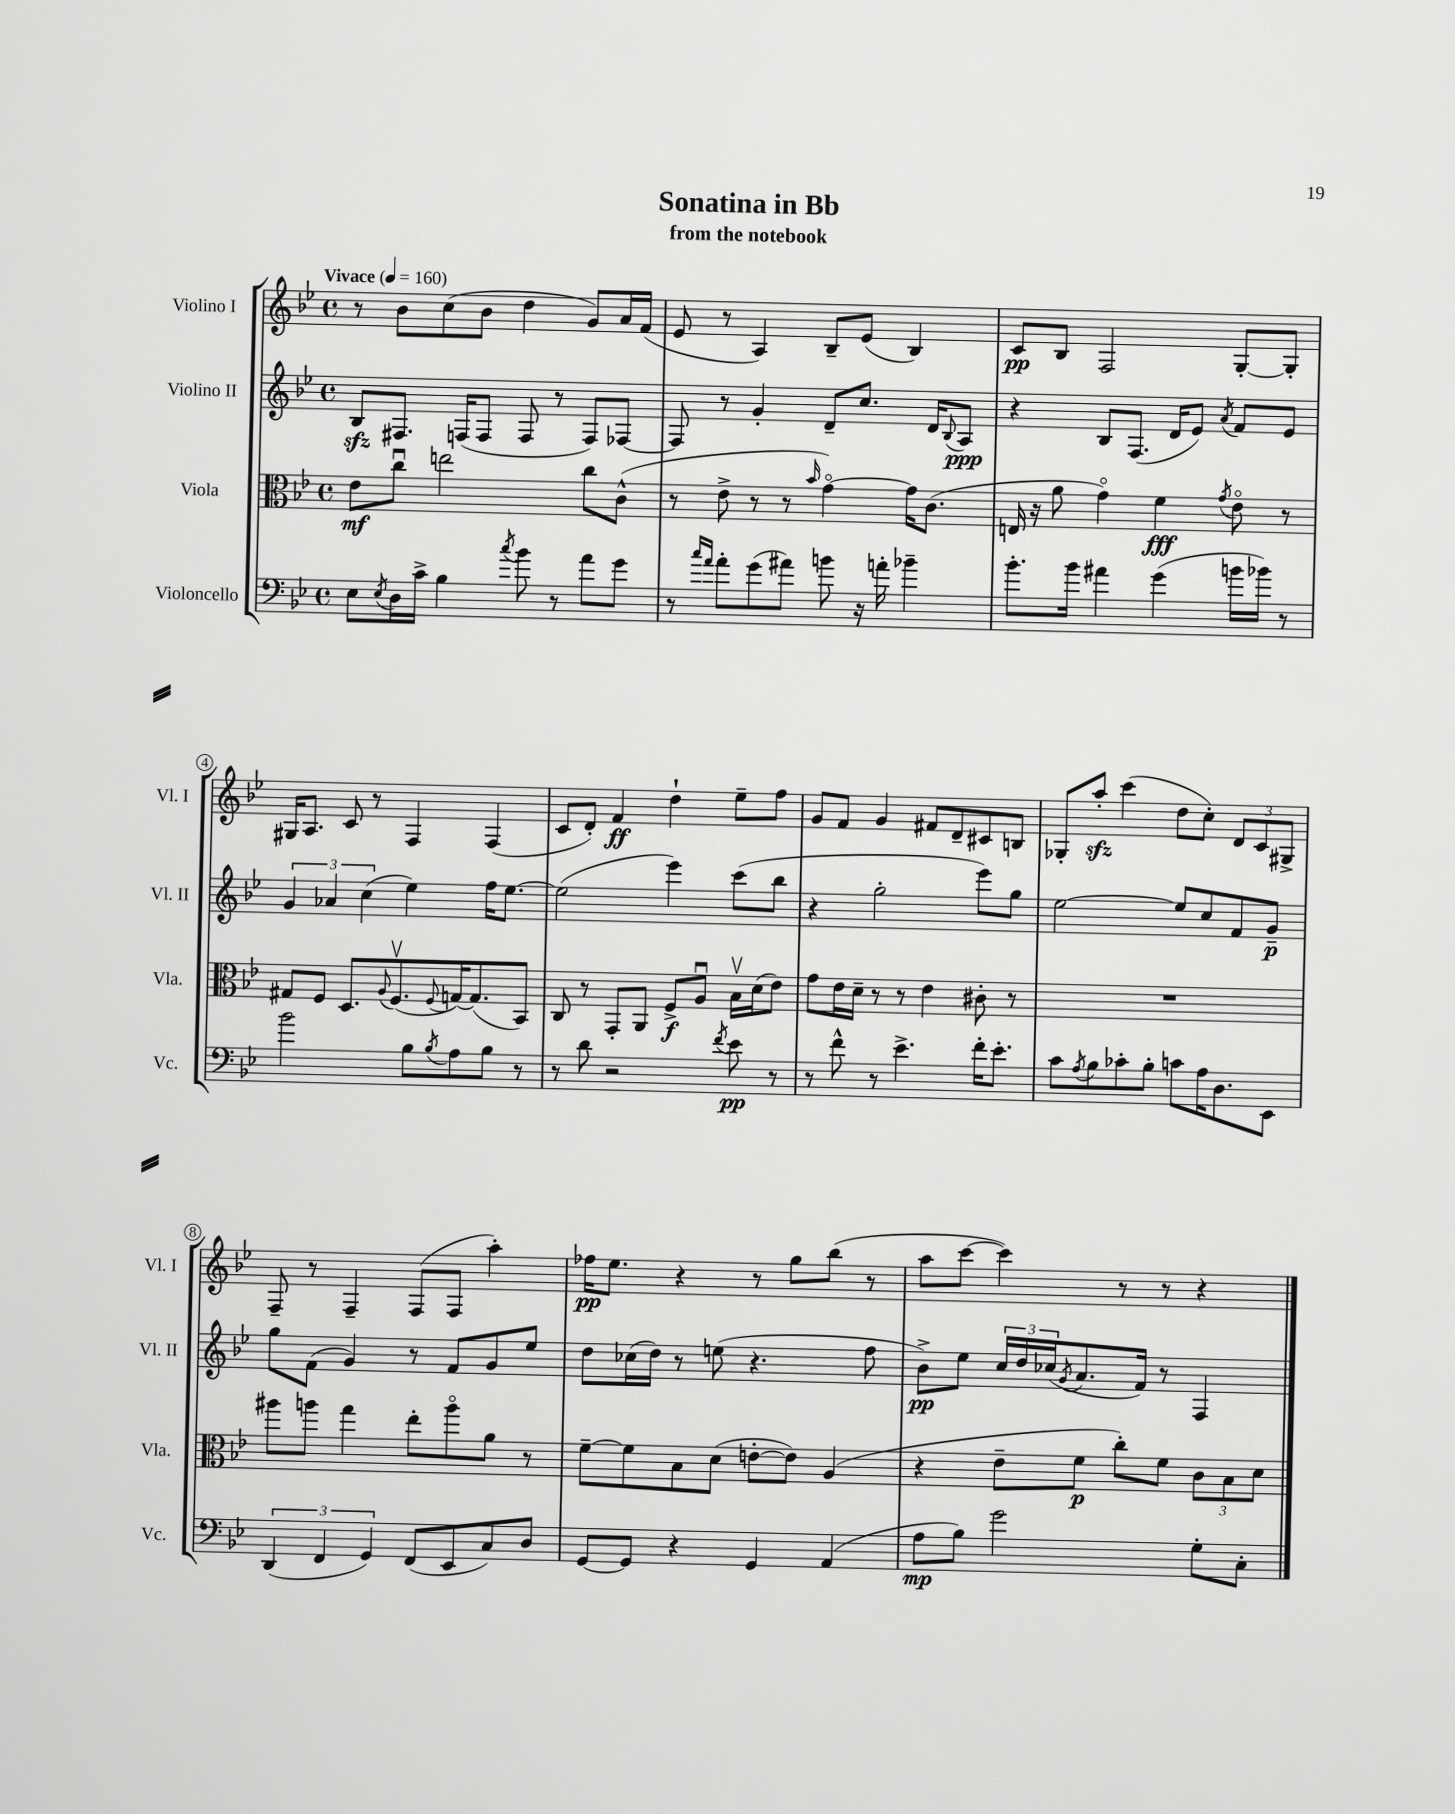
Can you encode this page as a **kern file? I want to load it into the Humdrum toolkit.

**kern	**dynam	**kern	**dynam	**kern	**dynam	**kern	**dynam
*part4	*part4	*part3	*part3	*part2	*part2	*part1	*part1
*staff4	*staff4	*staff3	*staff3	*staff2	*staff2	*staff1	*staff1
*I"Violoncello	*	*I"Viola	*	*I"Violino II	*	*I"Violino I	*
*I'Vc.	*	*I'Vla.	*	*I'Vl. II	*	*I'Vl. I	*
*clefF4	*	*clefC3	*	*clefG2	*	*clefG2	*
*k[b-e-]	*	*k[b-e-]	*	*k[b-e-]	*	*k[b-e-]	*
*M4/4	*	*M4/4	*	*M4/4	*	*M4/4	*
*met(c)	*	*met(c)	*	*met(c)	*	*met(c)	*
*MM160	*	*MM160	*	*MM160	*	*MM160	*
=1	=1	=1	=1	=1	=1	=1	=1
!	!	!	!	!	!	!LO:TX:a:B:t=Vivace	!
8E-\L	.	8e-\L	mf	8B-zz/L	.	8r	.
8qE-/	.	.	.	.	.	.	.
16D\L	.	8ccu\J	.	8.F#X/J	.	8b-\L	.
16c^\JJ	.	.	.	.	.	.	.
4B-\	.	2een\	.	.	.	(8cc\	.
.	.	.	.	(16Fn/KL	.	.	.
.	.	.	.	8F/J	.	8b-\J	.
8qcc/	.	.	.	.	.	.	.
8b-\	.	.	.	8F/	.	4dd\	.
8r	.	.	.	8r	.	.	.
8a\L	.	8cc\L	.	8F/L)	.	8g/L)	.
8g\J	.	(8c^^\J	.	[8F-X/J	.	16a/L	.
.	.	.	.	.	.	(16f/JJ	.
=2	=2	=2	=2	=2	=2	=2	=2
8r	.	8r	.	8F-/]	.	8e-/	.
16qqcc/LL	.	.	.	.	.	.	.
16qqa/JJ	.	.	.	.	.	.	.
8a'\L	.	8e-^\	.	8r	.	8r	.
(8g\	.	8r	.	4g'/	.	4A/)	.
8a#X\J)	.	8r	.	.	.	.	.
.	.	16qqb-/	.	.	.	.	.
8bn\	.	[4g\)	.	8d~/L	.	8B-~/L	.
16r	.	.	.	8.cc/J	.	(8e-/J	.
16an'\	.	.	.	.	.	.	.
4b-X~\	.	16g\KL]	.	.	.	4B-/)	.
.	.	(8.c\J	.	16d/KL	.	.	.
.	.	.	.	8qqB-/	.	.	.
.	.	.	.	8A/J	ppp	.	.
=3	=3	=3	=3	=3	=3	=3	=3
8.b-'\L	.	16En/	.	4r	.	8c/L	pp
.	.	16r	.	.	.	.	.
.	.	8a\	.	.	.	8B-/J	.
16b-\Jk	.	.	.	.	.	.	.
4a#X\	.	4g\)	.	8B-/L	.	2F/	.
.	.	.	.	(8.F/J	.	.	.
(4g\	.	4f\	fff	.	.	.	.
.	.	.	.	16d/KL	.	.	.
.	.	.	.	8e-/J)	.	.	.
.	.	8qg/	.	8qa/	.	.	.
16bn\LL	.	8e-\	.	8f/L	.	[8G'/L	.
16b-X\JJ)	.	.	.	.	.	.	.
8r	.	8r	.	8e-/J	.	8G'/J]	.
!!LO:LB:g=z
=4	=4	=4	=4	=4	=4	=4	=4
2b-\	.	8G#X/L	.	6g/	.	16G#X/KL	.
.	.	.	.	.	.	8.A/J	.
.	.	8F/J	.	.	.	.	.
.	.	.	.	6a-X/	.	.	.
.	.	8.D/L	.	.	.	8c/	.
.	.	.	.	(6cc\	.	.	.
.	.	.	.	.	.	8r	.
.	.	8qqA/	.	.	.	.	.
.	.	(8.Fv/	.	.	.	.	.
8B-\L	.	.	.	4ee-\)	.	4F/	.
8qB-/	.	8qqF/	.	.	.	.	.
8A\	.	[16Gn/K)	.	.	.	.	.
.	.	(8.G/]	.	.	.	.	.
8B-\J	.	.	.	16ff\KL	.	(4F/	.
.	.	.	.	[8.ee-\J	.	.	.
8r	.	8BB-/J)	.	.	.	.	.
=5	=5	=5	=5	=5	=5	=5	=5
8r	.	8C/	.	(2ee-\]	.	8c/L	.
8d\	.	8r	.	.	.	8d'/J)	.
2r	.	8GG'/L	.	.	.	4f/	ff
.	.	8AA/J	.	.	.	.	.
.	.	8F^/L	f	4eee-\)	.	4dd`\	.
.	.	8Au/J	.	.	.	.	.
8qf/	.	.	.	.	.	.	.
8e-\	pp	16B-v\LL	.	(8ccc\L	.	8ee-~\L	.
.	.	(16d\J	.	.	.	.	.
8r	.	8e-\J)	.	8bb-\J	.	8ff\J	.
=6	=6	=6	=6	=6	=6	=6	=6
8r	.	8g\L	.	4r	.	8g/L	.
8f^^\	.	16e-\L	.	.	.	8f/J	.
.	.	16d~\JJ	.	.	.	.	.
8r	.	8r	.	2gg'\	.	4g/	.
4.e-^\	.	8r	.	.	.	.	.
.	.	4e-\	.	.	.	8f#X/L	.
.	.	.	.	.	.	8d~/	.
16f'\KL	.	8c#X'\	.	8eee-\L)	.	8c#X/	.
8.e-'\J	.	.	.	.	.	.	.
.	.	8r	.	8gg\J	.	8Bn/J	.
=7	=7	=7	=7	=7	=7	=7	=7
8c\L	.	1r	.	[2ee-\	.	8G-X'/L	.
8qA/	.	.	.	.	.	.	.
8B-\	.	.	.	.	.	8aazz'/J	.
8c-X'\	.	.	.	.	.	(4ccc\	.
8B-'\J	.	.	.	.	.	.	.
8cn\L	.	.	.	8ee-/L]	.	8dd\L	.
16A\K	.	.	.	8cc/	.	8cc'\J)	.
8.D\	.	.	.	.	.	.	.
.	.	.	.	8f/	.	12d/L	.
.	.	.	.	.	.	12c/	.
8EE-\J	.	.	.	8g~/J	p	.	.
.	.	.	.	.	.	12G#X^/J	.
!!LO:LB:g=z
=8	=8	=8	=8	=8	=8	=8	=8
(6DD/	.	8aa#X\L	.	8gg\L	.	8F~/	.
.	.	8aan\J	.	(8f\J	.	8r	.
6FF/	.	.	.	.	.	.	.
.	.	4gg\	.	4g/)	.	4F~/	.
6GG/)	.	.	.	.	.	.	.
(8FF/L	.	8ee-'\L	.	8r	.	(8F/L	.
8EE-/	.	8aa\	.	8f/L	.	8F/J	.
8C/)	.	8a\J	.	8g/	.	4aa'\)	.
8D/J	.	8r	.	8ee-/J	.	.	.
=9	=9	=9	=9	=9	=9	=9	=9
[8GG/L	.	[8f~\L	.	8dd\L	.	16ff-X\KL	pp
.	.	.	.	.	.	8.ee-\J	.
8GG/J]	.	8f\]	.	(16cc-X\L	.	.	.
.	.	.	.	16dd\JJ)	.	.	.
4r	.	8B-\	.	8r	.	4r	.
.	.	(8d\J	.	(8een\	.	.	.
4GG/	.	[8en'\L	.	4.r	.	8r	.
.	.	8e\J])	.	.	.	8gg\L	.
(4AA/	.	(4A/	.	.	.	(8bb-\J	.
.	.	.	.	8ff\	.	8r	.
=10	=10	=10	=10	=10	=10	=10	=10
8A\L	mp	4r	.	8b-^\L)	pp	8aa\L	.
8B-\J)	.	.	.	8ee-\J	.	[8ccc\J	.
2g\	.	8e-~\L	.	24cc/LL	.	4ccc\])	.
.	.	.	.	24dd/	.	.	.
.	.	.	.	(24cc-X/J	.	.	.
.	.	.	.	8qg/	.	.	.
.	.	8f\J	p	8.a/	.	.	.
.	.	8cc'\L)	.	.	.	8r	.
.	.	.	.	16f/Jk)	.	.	.
.	.	8f\J	.	8r	.	8r	.
8G'\L	.	12c\L	.	4F/	.	4r	.
.	.	12B-\	.	.	.	.	.
8C'\J	.	.	.	.	.	.	.
.	.	12d\J	.	.	.	.	.
==	==	==	==	==	==	==	==
*-	*-	*-	*-	*-	*-	*-	*-
